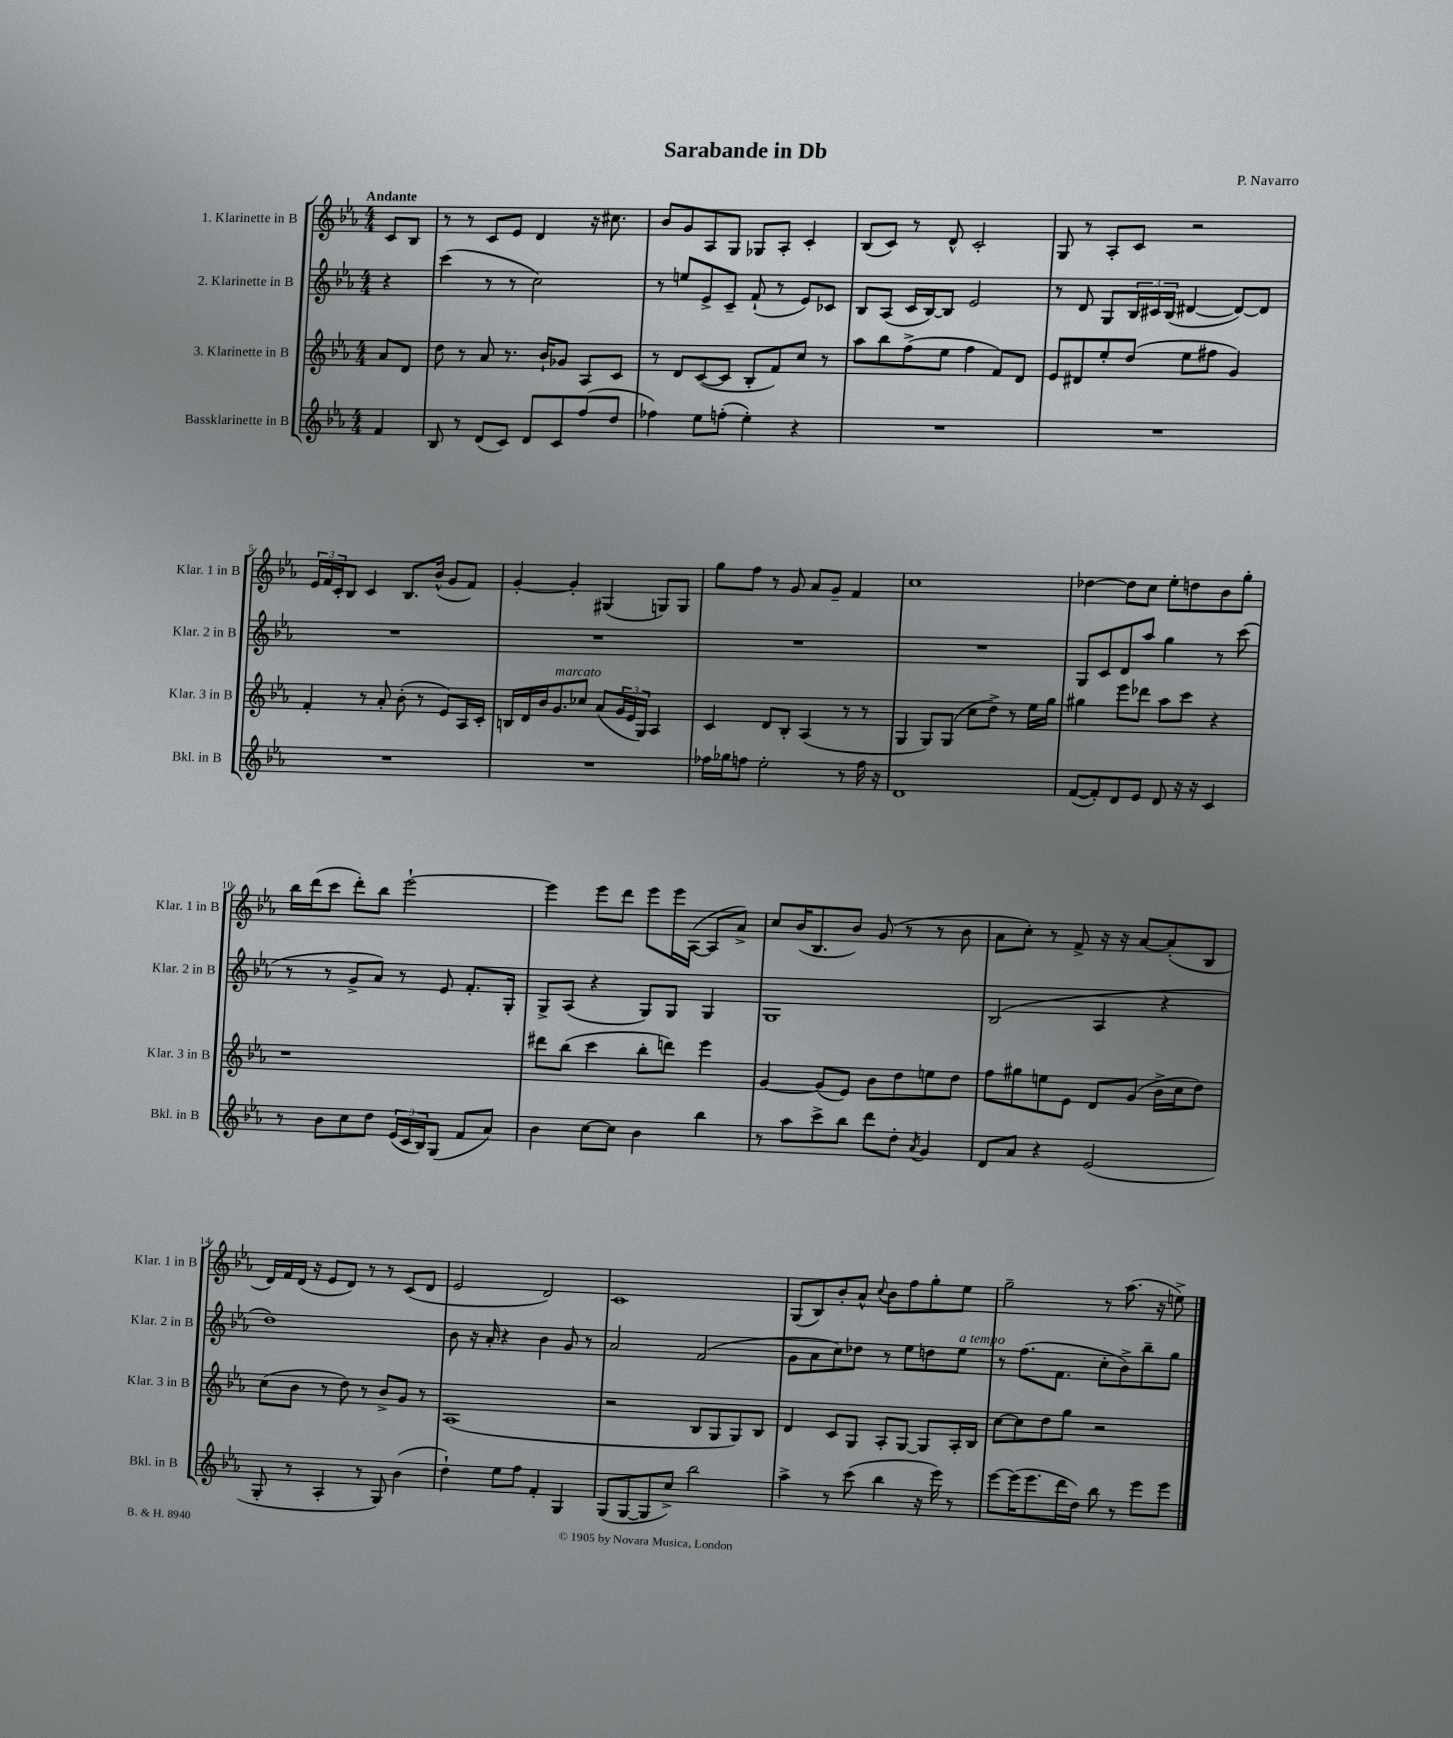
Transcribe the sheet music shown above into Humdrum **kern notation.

**kern	**kern	**kern	**kern
*part4	*part3	*part2	*part1
*staff4	*staff3	*staff2	*staff1
*I"Bassklarinette in B	*I"3. Klarinette in B	*I"2. Klarinette in B	*I"1. Klarinette in B
*I'Bkl. in B	*I'Klar. 3 in B	*I'Klar. 2 in B	*I'Klar. 1 in B
*clefG2	*clefG2	*clefG2	*clefG2
*k[b-e-a-]	*k[b-e-a-]	*k[b-e-a-]	*k[b-e-a-]
*M4/4	*M4/4	*M4/4	*M4/4
=	=	=	=
!	!	!	!LO:TX:a:B:t=Andante
4f/	8a-/L	4r	8c/L
.	8d/J	.	8B-/J
=1	=1	=1	=1
8B-/	8dd\	(4ccc\	8r
8r	8r	.	8r
(8d/L	8a-/	8r	8c/L
8c/J)	8.r	8r	8e-/J
8d/L	.	2cc\)	4d/
.	16b-`/KL	.	.
8c/	8g-X/J	.	.
(8ff/	8A-/L	.	16r
.	.	.	8.cc#X\
8dd/J	8c/J	.	.
=2	=2	=2	=2
4ff-X\)	8r	8r	8b-/L
.	8d/L	8een/L	8g/
8ee-\L	([8c/	8e-^/	8A-/
(8ffn'\J	8c/J]	8c~/J	8G/J
4ee-'\)	8B-'/L	(8f`/	8G-X/L
.	8f/)	8r	8A-'/J
4r	8cc/J	8e-/L)	4c'/
.	8r	8c-X/J	.
=3	=3	=3	=3
1r	8aa-\L	8B-/L	(8B-/L
.	8bb-\	(8A-/J	8c/J)
.	(8ff^\	16c/LL	8r
.	.	[16B-/J)	.
.	8ee-\J	8B-/J]	8d^^/
.	4ff\	2e-/	2c'/
.	8f/L)	.	.
.	8d/J	.	.
=4	=4	=4	=4
1r	8e-/L	8r	8G/
.	8d#X/	8d/	8r
.	8ee-'/	8G/L	8A-'/L
.	(8dd/J	24B-/L	8c/J
.	.	24c#X/	.
.	.	(24B-/JJ	.
.	8ee-\L	[4d#X/	2r
.	8ff#X\J	.	.
.	4g/)	8d#/L_)	.
.	.	8d#/J]	.
!!LO:LB:g=z
=5	=5	=5	=5
1r	4f'/	1r	24e-/LL
.	.	.	24f/
.	.	.	24c'/J
.	.	.	8B-/J
.	8r	.	4c/
.	8a-'/	.	.
.	(8b-'\	.	8.B-/L
.	8r	.	.
.	.	.	(16b-^^/Jk
.	8e-/L)	.	8g/L
.	16A-/L	.	8f/J)
.	16c'/JJ	.	.
=6	=6	=6	=6
1r	16Bn/LL	1r	[4g'/
.	16d/	.	.
.	16b-/J	.	.
!	!LO:TX:a:i:t=marcato	!	!
.	8.g/	.	.
.	.	.	4g'/]
.	8cc-X/J	.	.
.	(8a-/L	.	(4G#X/
.	24g/L	.	.
.	24e-/	.	.
.	24G/JJ)	.	.
.	4A-/	.	8Gn/L)
.	.	.	8G/J
=7	=7	=7	=7
16ff-X\LL	4c/	1r	8gg\L
16gg-X\J	.	.	.
8ffn\J	.	.	8ff\J
2ee-'\	8d/L	.	8r
.	8B-'/J	.	8g/
.	(4A-/	.	8a-/L
.	.	.	8g~/J
8r	8r	.	4f/
16ff\	8r	.	.
16r	.	.	.
=8	=8	=8	=8
1d	4G/	1r	1cc
.	8G/L)	.	.
.	(8G/J	.	.
.	8cc\L	.	.
.	8dd^\J)	.	.
.	8r	.	.
.	16ee-\LL	.	.
.	16gg\JJ	.	.
=9	=9	=9	=9
([8f/L	4gg#X\	8G/L	[4dd-X\
8f'/])	.	8c/	.
8d/	8eee-\L	8d/	8dd-\L]
8e-/J	8ddd-X\J	8aa-/J	8cc\J
8d/	8aa-\L	4gg\	8ee-'\L
16r	8ccc\J	.	8ddn\
16r	.	.	.
4c/	4r	8r	8b-\
.	.	(8ccc\	8gg'\J
!!LO:LB:g=z
=10	=10	=10	=10
8r	1r	8r	16bb-\LL
.	.	.	(16ddd\J
8b-\L	.	8r	8ccc\J
8cc\	.	8g^/L	8ddd'\L)
8dd\J	.	8a-/J)	8bb-\J
(24e-/LL	.	8r	[2eee-`\
24c/	.	.	.
24B-/J)	.	.	.
(8G/J	.	8e-/	.
8f/L	.	8.f'/L	.
8a-/J)	.	.	.
.	.	16G'/Jk	.
=11	=11	=11	=11
4b-\	8ddd#X\L	8G^/L	4eee-\]
.	(8bb-\J	(8A-/J	.
[8cc\L	4ccc\	4r	8eee-\L
8cc\J]	.	.	8ddd\J
4b-\	8bb-'\L	8G/L)	8eee-\L
.	8dddn\J)	8G/J	16eee-\L
.	.	.	([16A-\JJ
4bb-\	4eee-\	4G/	8A-/L]
.	.	.	8a-^/J)
=12	=12	=12	=12
8r	[4g/	1G	8cc/L
8aa-\L	.	.	(16b-/K
.	.	.	8.B-/
8ccc^\	(8g/L]	.	.
8bb-\J	8e-/J)	.	8b-/J)
8ddd\L	8b-\L	.	(8g/
8dd'\J	8dd\	.	8r
8qa-/	.	.	.
4g/	8een\	.	8r
.	8dd\J	.	8b-\
=13	=13	=13	=13
8d/L	8ff\L	(2B-/	8a-\L
8a-/J	8gg#X\	.	8cc'\J)
4r	8een\	.	8r
.	8e-\J	.	8f^/
(2e-/	8d/L	4A-/	16r
.	.	.	16r
.	(8g/J	.	[8a-/L
.	16b-^\LL	4r	(8a-'/]
.	16cc\J	.	.
.	8dd\J)	.	8B-/J
!!LO:LB:g=z
=14	=14	=14	=14
8G'/	(8cc\L	1dd)	16d/LL)
.	.	.	16f/
8r	8b-\J	.	(16d/JJ
.	.	.	16r
4A-'/	8r	.	8e-/L
.	8dd\)	.	8d/J)
8r	8r	.	8r
8G/)	8b-^/L	.	8r
(4b-\	8g/J	.	(8c/L
.	8r	.	8d/J
=15	=15	=15	=15
4dd`\)	(1A-	8b-\	2e-/
.	.	16r	.
.	.	16a-'/	.
8ee-\L	.	4r	.
8ff\J	.	.	.
4f'/	.	4b-\	2d/)
4G/	.	8g/	.
.	.	8r	.
=16	=16	=16	=16
(8G/L	2r	2a-/	1c
[8G/	.	.	.
8G/]	.	.	.
8cc^/J)	.	.	.
2bb-\	8B-/L	(2f/	.
.	8G/	.	.
.	8G/)	.	.
.	8B-/J	.	.
=17	=17	=17	=17
4aa-^\	4d/	8g\L	(8G/L
.	.	8a-\	8B-/)
8r	8c/L	8cc\)	8b-'/
(8ccc\	8G/J	8dd-X\J	8a-^^/J
.	.	.	8qqcc/
4bb-\	8A-'/L	8r	8b-\L
.	[8G/J	8ee-\L	8ff\
16r	8G/L]	8ddn\	8gg'\
16eee-\)	.	.	.
!	!	!LO:TX:a:i:t=a tempo	!
8r	16A-'/L	8ee-\J	8ee-\J
.	16B-/JJ	.	.
=18	=18	=18	=18
[8eee-\L	[8cc\L	8r	2gg~\
(16eee-\K]	8cc\]	(8.ff\L	.
8.eee-\	.	.	.
.	8dd\	.	.
.	.	8.f\J	.
16ddd\L	8gg\J	.	.
16dd\JJ)	.	.	.
8bb-\	2r	8cc'\L	8r
8r	.	8b-^\)	(8.aa-\
8eee-\L	.	8bb-~\	.
.	.	.	16r
8eee-\J	.	8gg\J	8een^\)
==	==	==	==
*-	*-	*-	*-
